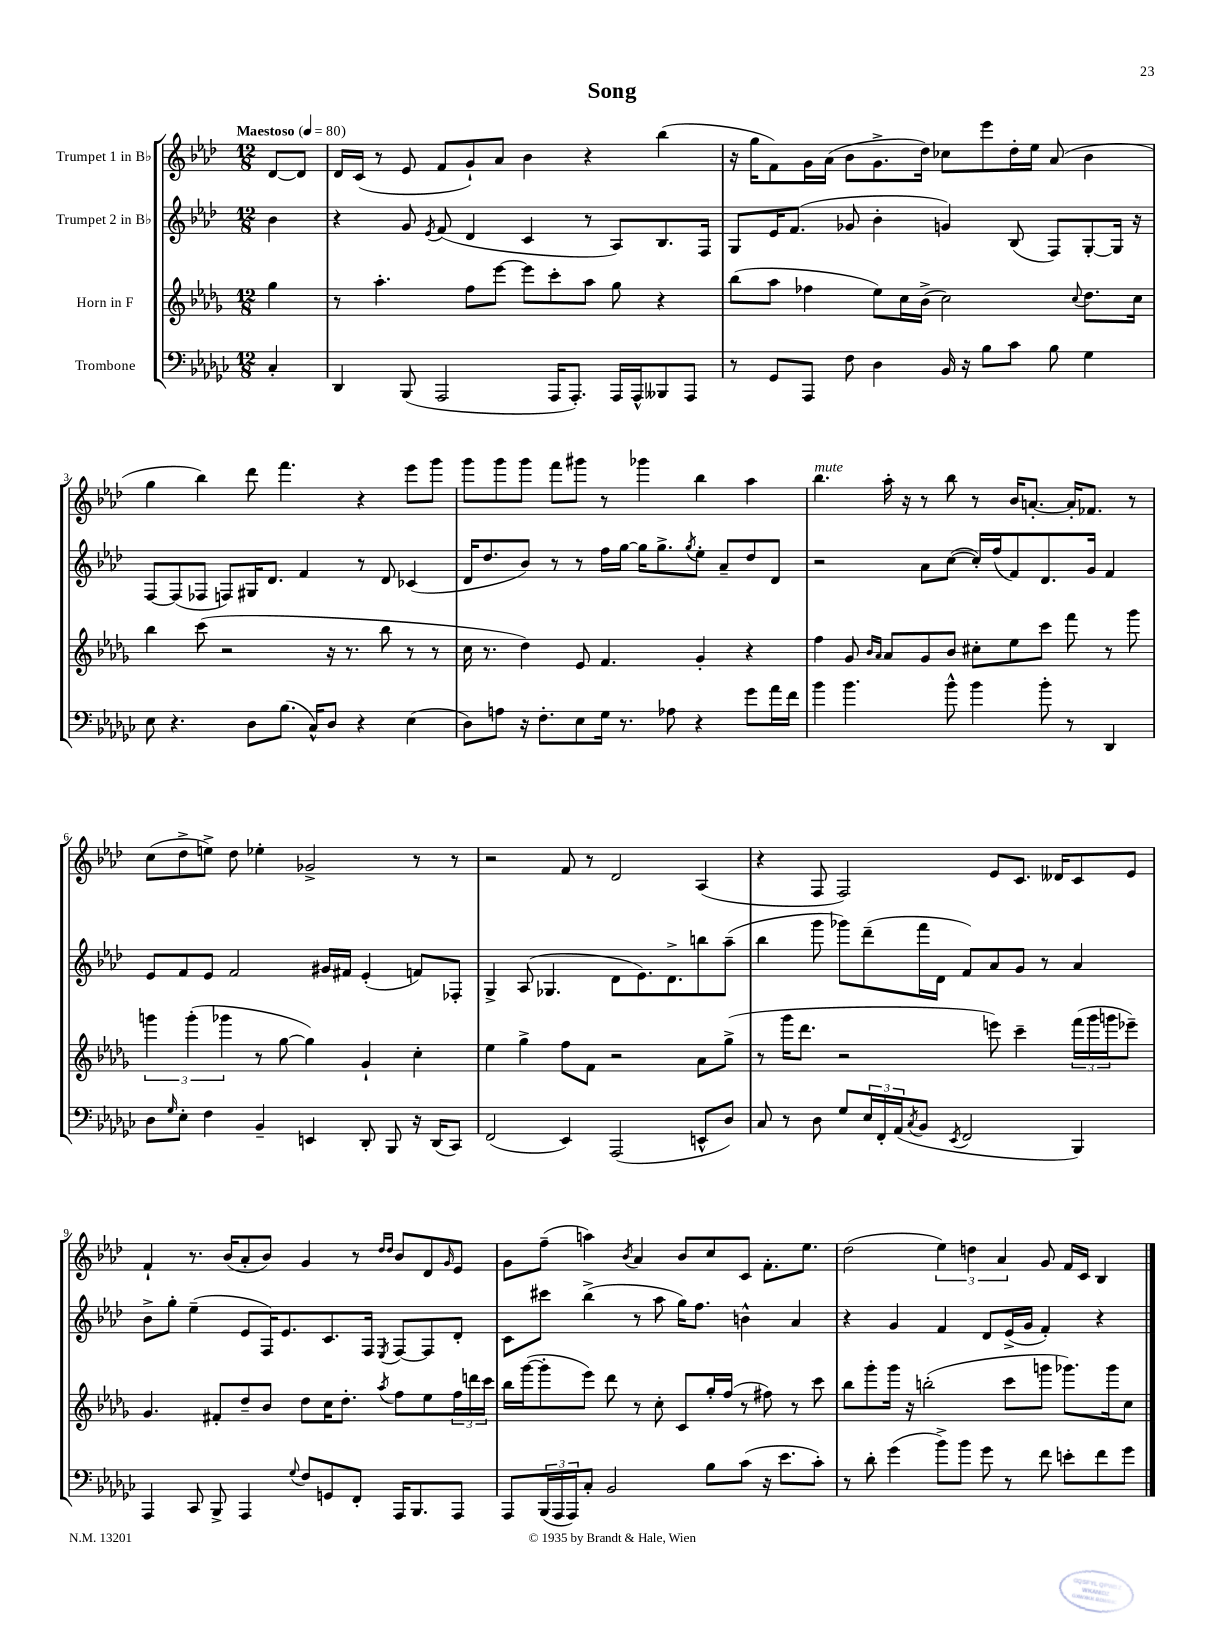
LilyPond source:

\header { title = "Song" }
<<
\new StaffGroup <<
\new Staff = "s0" \with { instrumentName = "Trumpet 1 in Bb" } {
    \clef treble \key aes \major \numericTimeSignature \time 12/8 \partial 4 \tempo "Maestoso" 4 = 80
    des'8~ des'8 |
    des'16 c'16( r8 ees'8 f'8 g'8-!) aes'8 bes'4 r4 bes''4( |
    r16 g''16 f'8) g'16 aes'16( bes'8 g'8.-> des''16) ces''8 ees'''8 des''16-. ees''16 aes'8( bes'4 |
    g''4 bes''4) des'''8 f'''4. r4 ees'''8 g'''8 |
    g'''8 g'''8 g'''8 f'''8 gis'''8 r8 ges'''4 bes''4 aes''4 |
    bes''4.^\markup { \italic "mute" } aes''16-. r16 r8 bes''8 r8 bes'16 a'8.~-. a'16-. fes'8. r8 |
    c''8( des''8-> e''8->) des''8 ees''4-. ges'2-> r8 r8 |
    r2 f'8 r8 des'2 aes4( |
    r4 f8 f2) ees'8 c'8. deses'16 c'8 ees'8 |
    f'4-! r8. bes'16( aes'8-. bes'8) g'4 r8 \grace { des''16 des''16 } bes'8 des'8 \grace { g'16 } ees'8 |
    g'8 f''8--( a''4) \acciaccatura { bes'8 } aes'4 bes'8 c''8 c'8 f'8.-. ees''8. |
    des''2( \tuplet 3/2 { ees''4) d''4 aes'4 } g'8 f'16 c'16 bes4 \bar "|." |
}
\new Staff = "s1" \with { instrumentName = "Trumpet 2 in Bb" } {
    \clef treble \key aes \major \numericTimeSignature \time 12/8 \partial 4
    bes'4 |
    r4 g'8 \acciaccatura { ees'8 } f'8( des'4 c'4 r8 aes8) bes8. f16 |
    g8 ees'16 f'8.( ges'8 bes'4-. g'4) bes8( f8) g8~-. g16 r16 |
    f8~ f8( fes8 f8) gis16 des'8. f'4 r8 des'8 ces'4( |
    des'16 des''8. bes'8) r8 r8 f''16 g''16~ g''16 g''8.-> \acciaccatura { g''8 } ees''8-. aes'8-- des''8 des'8 |
    r2 aes'8 c''8~( c''16-.) f''16( f'8) des'8. g'16 f'4 |
    ees'8 f'8 ees'8 f'2 gis'16 fis'16 ees'4-.( f'8) fes8-. |
    g4-> aes8( ges4. des'8 ees'8.) des'8.-> b''8 aes''8--( |
    bes''4 g'''8 ges'''8) des'''8--( f'''16 des'16 f'8) aes'8 g'8 r8 aes'4 |
    bes'8-> g''8-. ees''4--( ees'8 f16) ees'8. c'8. f16 \acciaccatura { ees8 } f8~ f8 des'8-. |
    c'8 cis'''8 bes''4->( r8 aes''8 g''16) f''8. b'4-^ aes'4 |
    r4 g'4 f'4 des'8 ees'16->( g'16 f'4-.) r4 \bar "|." |
}
\new Staff = "s2" \with { instrumentName = "Horn in F" } {
    \clef treble \key des \major \numericTimeSignature \time 12/8 \partial 4
    ges''4 |
    r8 aes''4.-. f''8 ees'''8~ ees'''8 c'''8-. aes''8 ges''8 r4 |
    bes''8( aes''8 fes''4 ees''8) c''16 bes'16->( c''2) \appoggiatura { c''8 } des''8. c''16 |
    bes''4 c'''8( r2 r16 r8. bes''8 r8 r8 |
    c''16 r8. des''4) ees'8 f'4. ges'4-. r4 |
    f''4 ges'8 \grace { bes'16 aes'16 } aes'8 ges'8 bes'8 cis''8-. ees''8 c'''8 f'''8 r8 ges'''8 |
    \tuplet 3/2 { g'''4 g'''4-.( ges'''4 } r8 ges''8~ ges''4) ges'4-! c''4-. |
    ees''4 ges''4-> f''8 f'8 r2 aes'8 ges''8->( |
    r8 ges'''16 des'''8. r2 e'''8) c'''4-- \tuplet 3/2 { f'''16( ges'''16 g'''16 } ees'''8--) |
    ges'4. fis'8-. des''8-- bes'8 des''8 c''16 des''8.-. \acciaccatura { aes''8 } f''8 ees''8 \tuplet 3/2 { f''16 d'''16 c'''16 } |
    bes''16 ges'''16~( ges'''8-. ees'''8) des'''8 r8 c''8-. c'8 ges''16-. f''16( r8 fis''8) r8 c'''8 |
    bes''8 ges'''8-. ges'''16 r16 b''2-.( c'''8 g'''8 ges'''8.) ges'''16 c''8 \bar "|." |
}
\new Staff = "s3" \with { instrumentName = "Trombone" } {
    \clef bass \key ges \major \numericTimeSignature \time 12/8 \partial 4
    ces4-. |
    des,4 bes,,8( aes,,2 aes,,16 aes,,8.-.) aes,,16 aes,,16-^ beses,,8 aes,,8 |
    r8 ges,8 aes,,8 f8 des4 bes,16 r16 bes8 ces'8 bes8 ges4 |
    ees8 r4. des8 bes8.( ces16-^) des8 r4 ees4( |
    des8) a8 r16 f8.-. ees8 ges16 r8. aes8 r4 ges'8 aes'16 f'16 |
    bes'4 bes'4. bes'8-^ bes'4 bes'8-. r8 des,4 |
    des8 \grace { ges16 } ees8-. f4 bes,4-- e,4 des,8-. bes,,8 r16 des,16( ces,8) |
    f,2( ees,4) aes,,2( e,8-^ des8) |
    ces8 r8 des8 ges8 \tuplet 3/2 { ees16 f,16-. aes,16( } \acciaccatura { ces8 } bes,8 \acciaccatura { ees,8 } f,2 bes,,4) |
    aes,,4 ces,8 bes,,8-> aes,,4 \appoggiatura { ges8 } f8 g,8 f,8-. aes,,16 bes,,8. aes,,8 |
    aes,,8 \tuplet 3/2 { bes,,16( aes,,16 aes,,16) } ces8-. bes,2 bes8 ces'8( r16 ees'8. ces'8-.) |
    r8 des'8-. ges'4( bes'8->) bes'8 ges'8 r8 f'8 e'8-. f'8 ges'8 \bar "|." |
}
>>
>>
